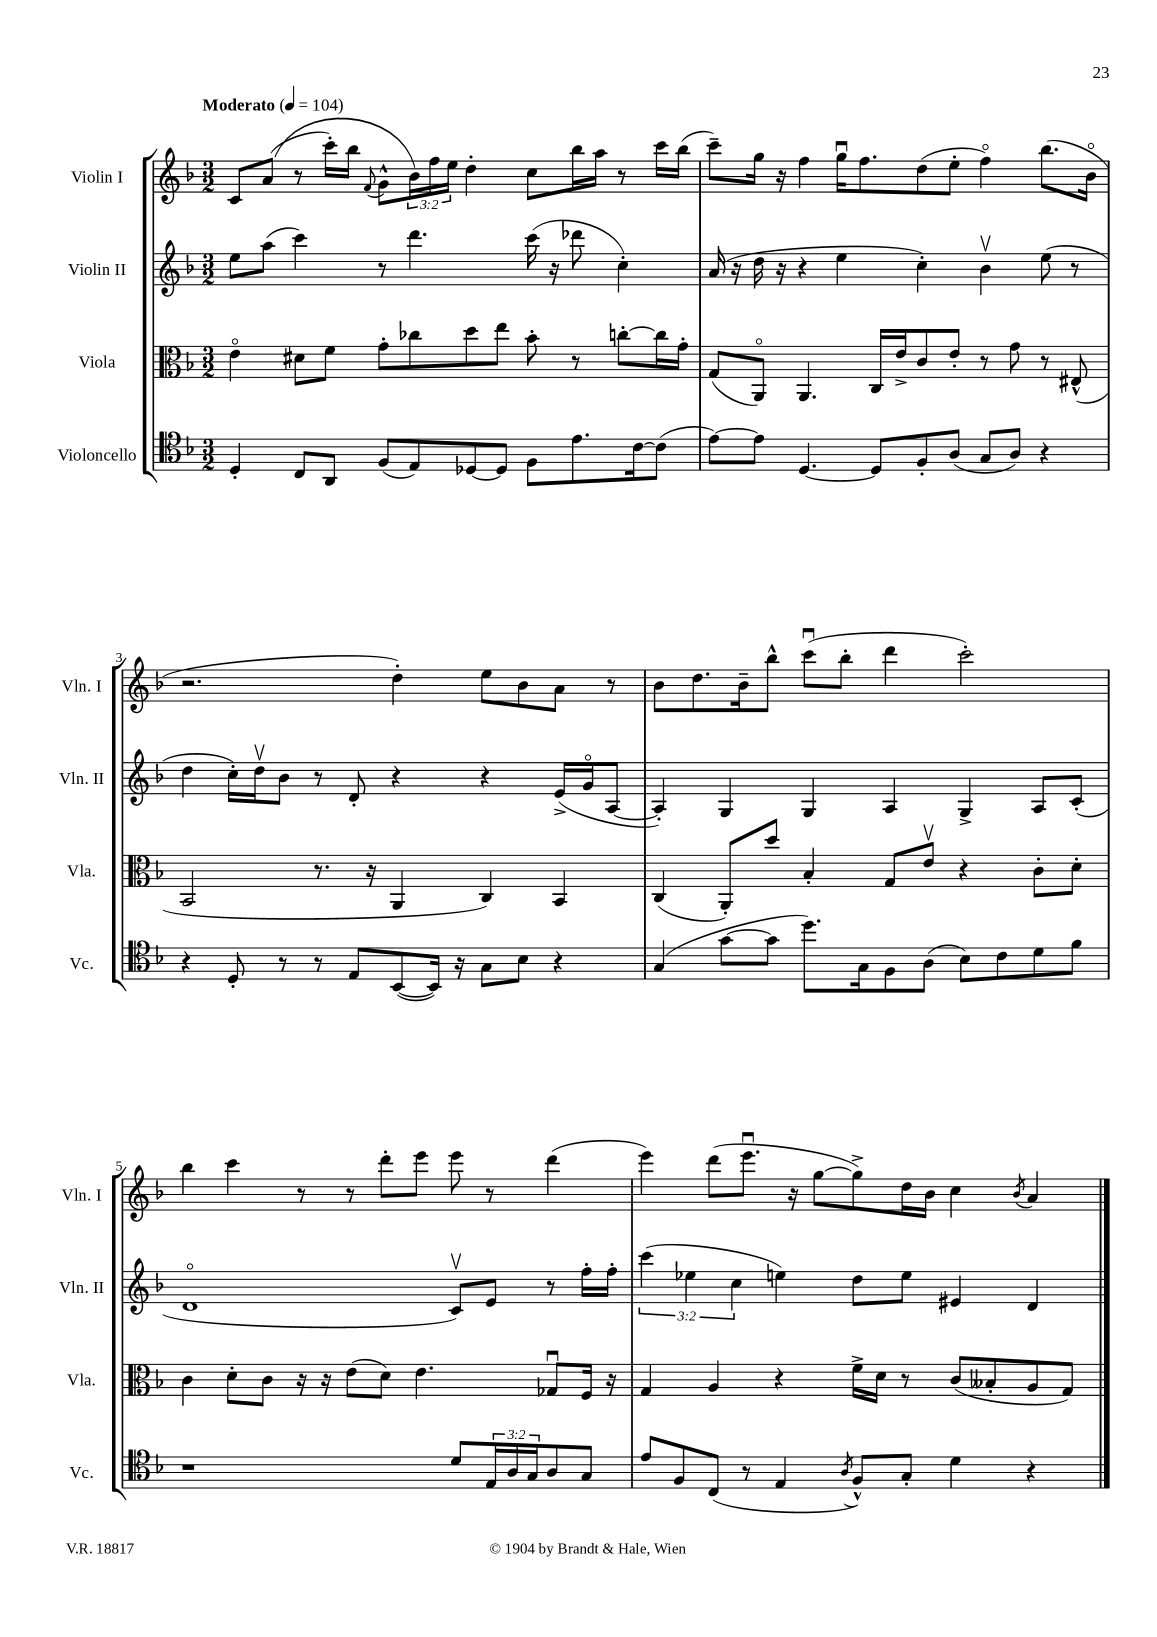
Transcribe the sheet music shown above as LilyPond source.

<<
\new StaffGroup <<
\new Staff = "s0" \with { instrumentName = "Violin I" shortInstrumentName = "Vln. I" } {
    \clef treble \key f \major \numericTimeSignature \time 3/2 \override Staff.TupletNumber.text = #tuplet-number::calc-fraction-text \tempo "Moderato" 4 = 104
    c'8 a'8(\( r8 c'''16-.) bes''16 \appoggiatura { f'8 } g'8-^ \tuplet 3/2 { bes'16\) f''16 e''16 } d''4-. c''8 bes''16 a''16 r8 c'''16 bes''16( |
    c'''8--) g''16 r16 f''4 g''16\downbow f''8. d''8( e''8-. f''4\flageolet) bes''8.( bes'16\flageolet |
    r2. d''4-.) e''8 bes'8 a'8 r8 |
    bes'8 d''8. bes'16-- bes''8-^ c'''8\downbow( bes''8-. d'''4 c'''2-.) |
    bes''4 c'''4 r8 r8 d'''8-. e'''8 e'''8 r8 d'''4( |
    e'''4) d'''8( e'''8.\downbow r16 g''8~ g''8->) d''16 bes'16 c''4 \acciaccatura { bes'8 } a'4 \bar "|." |
}
\new Staff = "s1" \with { instrumentName = "Violin II" shortInstrumentName = "Vln. II" } {
    \clef treble \key f \major \numericTimeSignature \time 3/2 \override Staff.TupletNumber.text = #tuplet-number::calc-fraction-text
    e''8 a''8( c'''4) r8 d'''4. c'''16( r16 des'''8 c''4-.) |
    a'16( r16 d''16 r16 r4 e''4 c''4-.) bes'4\upbow e''8( r8 |
    d''4 c''16-.) d''16\upbow bes'8 r8 d'8-. r4 r4 e'16->( g'16\flageolet a8~ |
    a4-.) g4 g4 a4 g4-> a8 c'8-.( |
    d'1\flageolet c'8\upbow) e'8 r8 f''16-. f''16-. |
    \tuplet 3/2 { c'''4( ees''4 c''4 } e''4) d''8 e''8 eis'4 d'4 \bar "|." |
}
\new Staff = "s2" \with { instrumentName = "Viola" shortInstrumentName = "Vla." } {
    \clef alto \key f \major \numericTimeSignature \time 3/2
    e'4\flageolet dis'8 f'8 g'8-. ces''8 d''8 e''8 bes'8-. r8 c''8~-. c''16 g'16-. |
    g8( a,8\flageolet) a,4. c16 e'16-> c'8 e'8-. r8 g'8 r8 eis8-^( |
    bes,2 r8. r16 a,4 c4) bes,4 |
    c4( a,8-.) d''8 bes4-. g8 e'8\upbow r4 c'8-. d'8-. |
    c'4 d'8-. c'8 r16 r16 e'8( d'8) e'4. ges8\downbow f16 r16 |
    g4 a4 r4 f'16-> d'16 r8 c'8( beses8-. a8 g8) \bar "|." |
}
\new Staff = "s3" \with { instrumentName = "Violoncello" shortInstrumentName = "Vc." } {
    \clef tenor \key f \major \numericTimeSignature \time 3/2 \override Staff.TupletNumber.text = #tuplet-number::calc-fraction-text
    d4-. c8 a,8 f8( e8) des8~ des8 f8 e'8. c'16~ c'8( |
    e'8~) e'8 d4.~ d8 f8-. a8( g8 a8) r4 |
    r4 d8-. r8 r8 e8 bes,8~( bes,16) r16 g8 bes8 r4 |
    g4( g'8~ g'8 d''8.) g16 f8 a8( bes8) c'8 d'8 f'8 |
    r1 d'8 \tuplet 3/2 { e16 a16 g16 } a8 g8 |
    e'8 f8 c8( r8 e4 \acciaccatura { a8 } f8-^) g8-. d'4 r4 \bar "|." |
}
>>
>>
